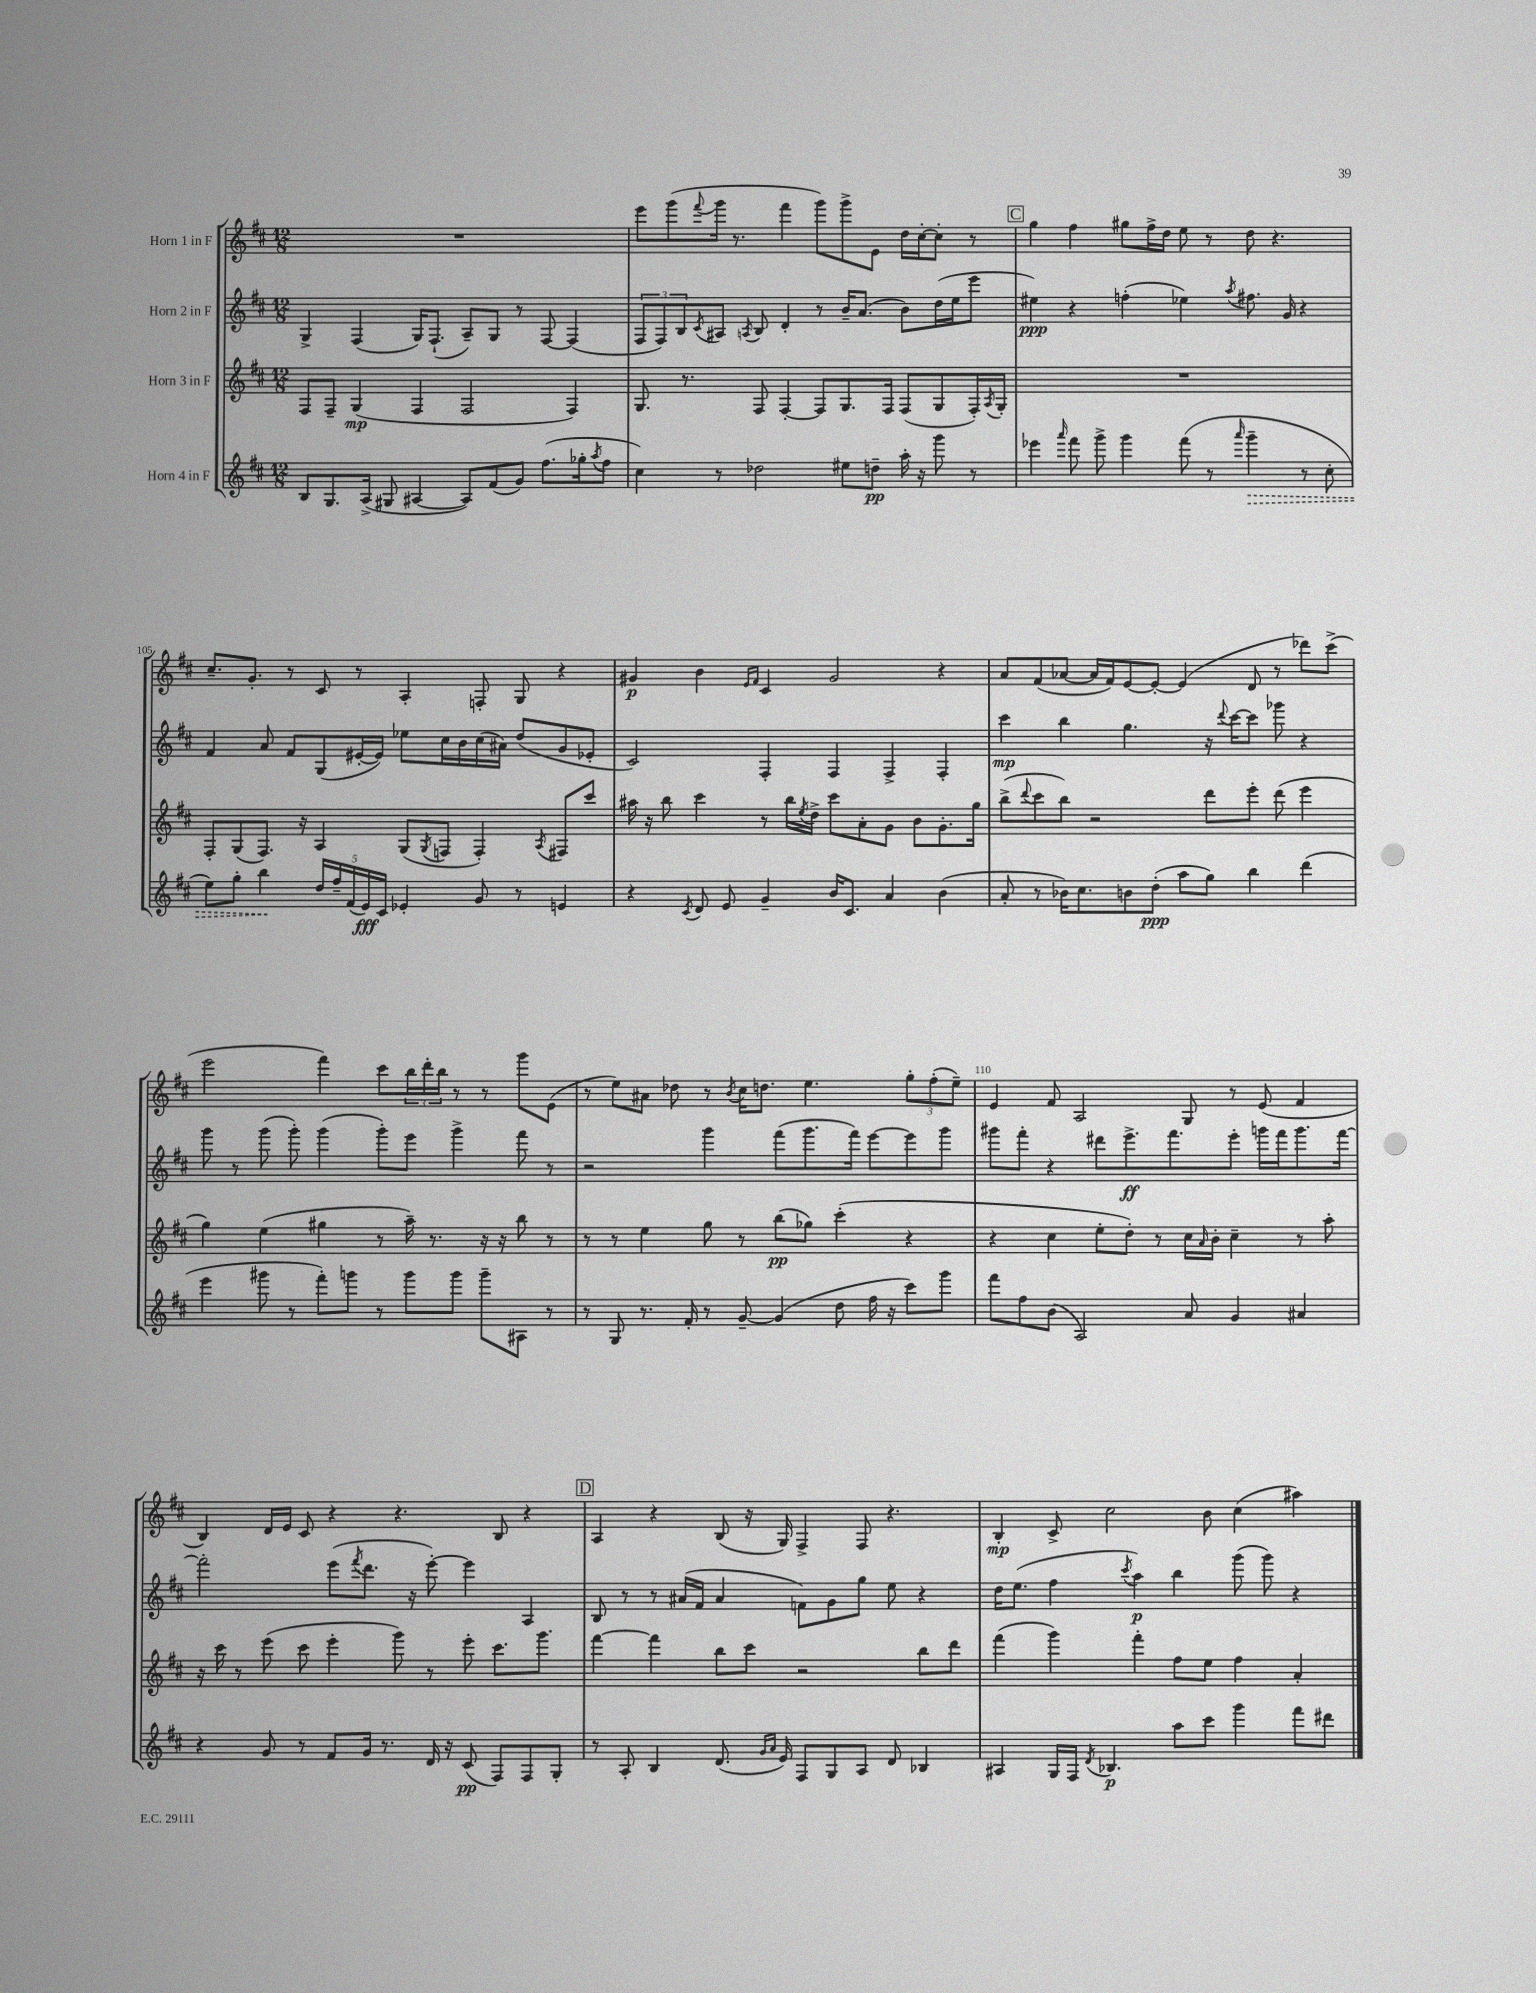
<<
\new StaffGroup <<
\new Staff = "s0" \with { instrumentName = "Horn 1 in F" } {
    \clef treble \key d \major \numericTimeSignature \time 12/8
    R1. |
    e'''8 g'''8( \appoggiatura { fis'''8 } g'''16 r8. fis'''4 g'''8) g'''8-> e'8 d''16 cis''16~-. cis''8-. r8 |
    \mark \markup { \box "C" } g''4 fis''4 gis''8 fis''16-> d''16 e''8 r8 d''8 r4. |
    cis''8.-- g'8.-. r8 cis'8 r8 a4-. f8-. g8 r4 |
    gis'4\p b'4 \grace { e'16 fis'16 } cis'4 gis'2 r4 |
    a'8 fis'8( aes'8~ aes'16 fis'16) e'8~ e'8~-. e'4( d'8 r8 des'''8) cis'''8->( |
    e'''2 fis'''4) cis'''8 \tuplet 3/2 { b''16 d'''16-. b''16 } r8 r8 g'''8 e'8( |
    r8 e''8) ais'8 des''8 r8 \acciaccatura { b'8 } cis''16 d''8. e''4. \tuplet 3/2 { g''8-. fis''8-.( e''8--) } |
    e'4 fis'8 a2 g8 r8 e'8( fis'4 |
    b4) d'16 e'16 cis'8 r4 r4. b8 r4 |
    \mark \markup { \box "D" } a4 r4 b8( r16 g16) fis4-> fis8 r4. |
    b4-.\mp cis'8-> cis''2 b'8 cis''4( ais''4) \bar "|." |
}
\new Staff = "s1" \with { instrumentName = "Horn 2 in F" } {
    \clef treble \key d \major \numericTimeSignature \time 12/8
    g4-> fis4( g16) fis8.-!( a8--) g8 r8 fis8~ fis4( |
    \tuplet 3/2 { fis8 fis8) b8 } \acciaccatura { cis'8 } ais8 \acciaccatura { a8 } b8 d'4-. r8 b'16-- a'8.( b'8) d''16( e''16 e'''8 |
    \mark \markup { \box "C" } eis''4\ppp) r4 f''4-.( ees''4) \acciaccatura { a''8 } fis''8. g'16 r4 |
    fis'4 a'8 fis'8 g8( eis'16~-. eis'16) ees''8 cis''16 b'16 cis''16( ais'16) d''8( g'8 ees'8-. |
    cis'2) fis4-. fis4 fis4-> fis4-. |
    cis'''4\mp b''4 g''4. r16 \appoggiatura { d'''8 } cis'''16~ cis'''8 ges'''8 r4 |
    g'''8 r8 g'''8( g'''8-.) g'''4( g'''8-.) e'''8 g'''4-> fis'''8 r8 |
    r2 g'''4 fis'''8( g'''8. fis'''16) e'''8~ e'''8 g'''8 |
    gis'''8 fis'''8-. r4 dis'''8 e'''8.->\ff fis'''8. e'''8-. g'''16 fis'''16 g'''8. fis'''16~ |
    fis'''2-. e'''8( \acciaccatura { fis'''8 } d'''8. r16 e'''8~-.) e'''4 a4 |
    \mark \markup { \box "D" } b8 r8 r8 ais'16( fis'16 ais'4 f'8) g'8 g''8 e''8 r4 |
    d''16 e''8.( fis''4 \acciaccatura { cis'''8 } a''4\p) b''4 g'''8( g'''8) r4 \bar "|." |
}
\new Staff = "s2" \with { instrumentName = "Horn 3 in F" } {
    \clef treble \key d \major \numericTimeSignature \time 12/8
    fis8 fis8-- g4\mp( fis4 fis2 fis4) |
    g8. r8. fis8 fis4~-. fis8 g8. fis16 fis8( g8 fis16-.) \acciaccatura { a8 } g16-. |
    \mark \markup { \box "C" } R1. |
    fis8-. g8( fis8.) r16 a4 g8( \acciaccatura { g8 } f8 f4-.) \acciaccatura { a8 } fis8 cis'''8 |
    ais''16 r16 b''8 cis'''4 r8 b''16 \acciaccatura { e''8 } d''16-> cis'''8 a'8-. g'8 b'8 g'8.-. g''16 |
    b''8->( \appoggiatura { d'''8 } cis'''8 b''8) r2 d'''8 e'''8-. d'''8( e'''4 |
    g''4) e''4( gis''4 r8 a''16--) r8. r16 r16 b''8 r8 |
    r8 r8 e''4 g''8 r8 b''8\pp( ges''8) cis'''4-.( r4 |
    r4 cis''4 e''8-. d''8-.) r8 cis''16 \grace { a'16 } b'16-. cis''4-- r8 a''8-. |
    r16 cis'''16 r8 e'''8( cis'''8 e'''4-. g'''8) r8 e'''8-. cis'''8. g'''8. |
    \mark \markup { \box "D" } fis'''4~ fis'''4 b''8 cis'''8 r2 b''8 d'''8 |
    fis'''4( g'''4) fis'''4-. fis''8 e''8 fis''4 a'4-. \bar "|." |
}
\new Staff = "s3" \with { instrumentName = "Horn 4 in F" } {
    \clef treble \key d \major \numericTimeSignature \time 12/8
    b8 g8. a16->( gis8 ais4~ ais8) fis'8( g'8) fis''8.( ges''16-. \acciaccatura { a''8 } fis''8 |
    cis''4) r8 des''2 eis''8 d''8--\pp a''16-. r16 g'''8 r8 |
    \mark \markup { \box "C" } ees'''4 \grace { a'''16 } fis'''8 g'''8-> g'''4 fis'''8( r8 \grace { a'''16 } \once \override Hairpin.style = #'dashed-line g'''4--\> r8 cis''8-. |
    e''8) g''8-. b''4\! \tuplet 5/4 { d''16 fis''16-- fis'16( e'16\fff) cis'16 } ees'4-. g'8 r8 e'4 |
    r4 \acciaccatura { cis'8 } d'8 e'8 g'4-- b'16 cis'8. a'4 b'4( |
    a'8-. r8 bes'16) cis''8. b'8 d''8-.\ppp( a''8 g''8) b''4 d'''4( |
    e'''4 gis'''8 r8 fis'''8-.) g'''8 r8 g'''8 g'''8 g'''8-- ais8 r8 |
    r8 g8 r8. fis'16-. r8 g'8~-- g'4( d''8 fis''16 r16 cis'''8) g'''8 |
    fis'''8 fis''8 b'8( a2) a'8 g'4 ais'4 |
    r4 g'8 r8 fis'8 g'16 r8. d'16 r16 cis'8\pp( fis8) fis8 g8-. |
    \mark \markup { \box "D" } r8 a8-. b4 d'8.( \grace { g'16 a'16 } e'16) fis8 g8 a8 d'8 bes4 |
    ais4 g16 fis16 \acciaccatura { d'8 } bes4.\p a''8 cis'''8 g'''4 fis'''8 dis'''8 \bar "|." |
}
>>
>>
\layout { \context { \Score currentBarNumber = #102 \override BarNumber.break-visibility = ##(#f #t #t) barNumberVisibility = #(every-nth-bar-number-visible 5) } }
